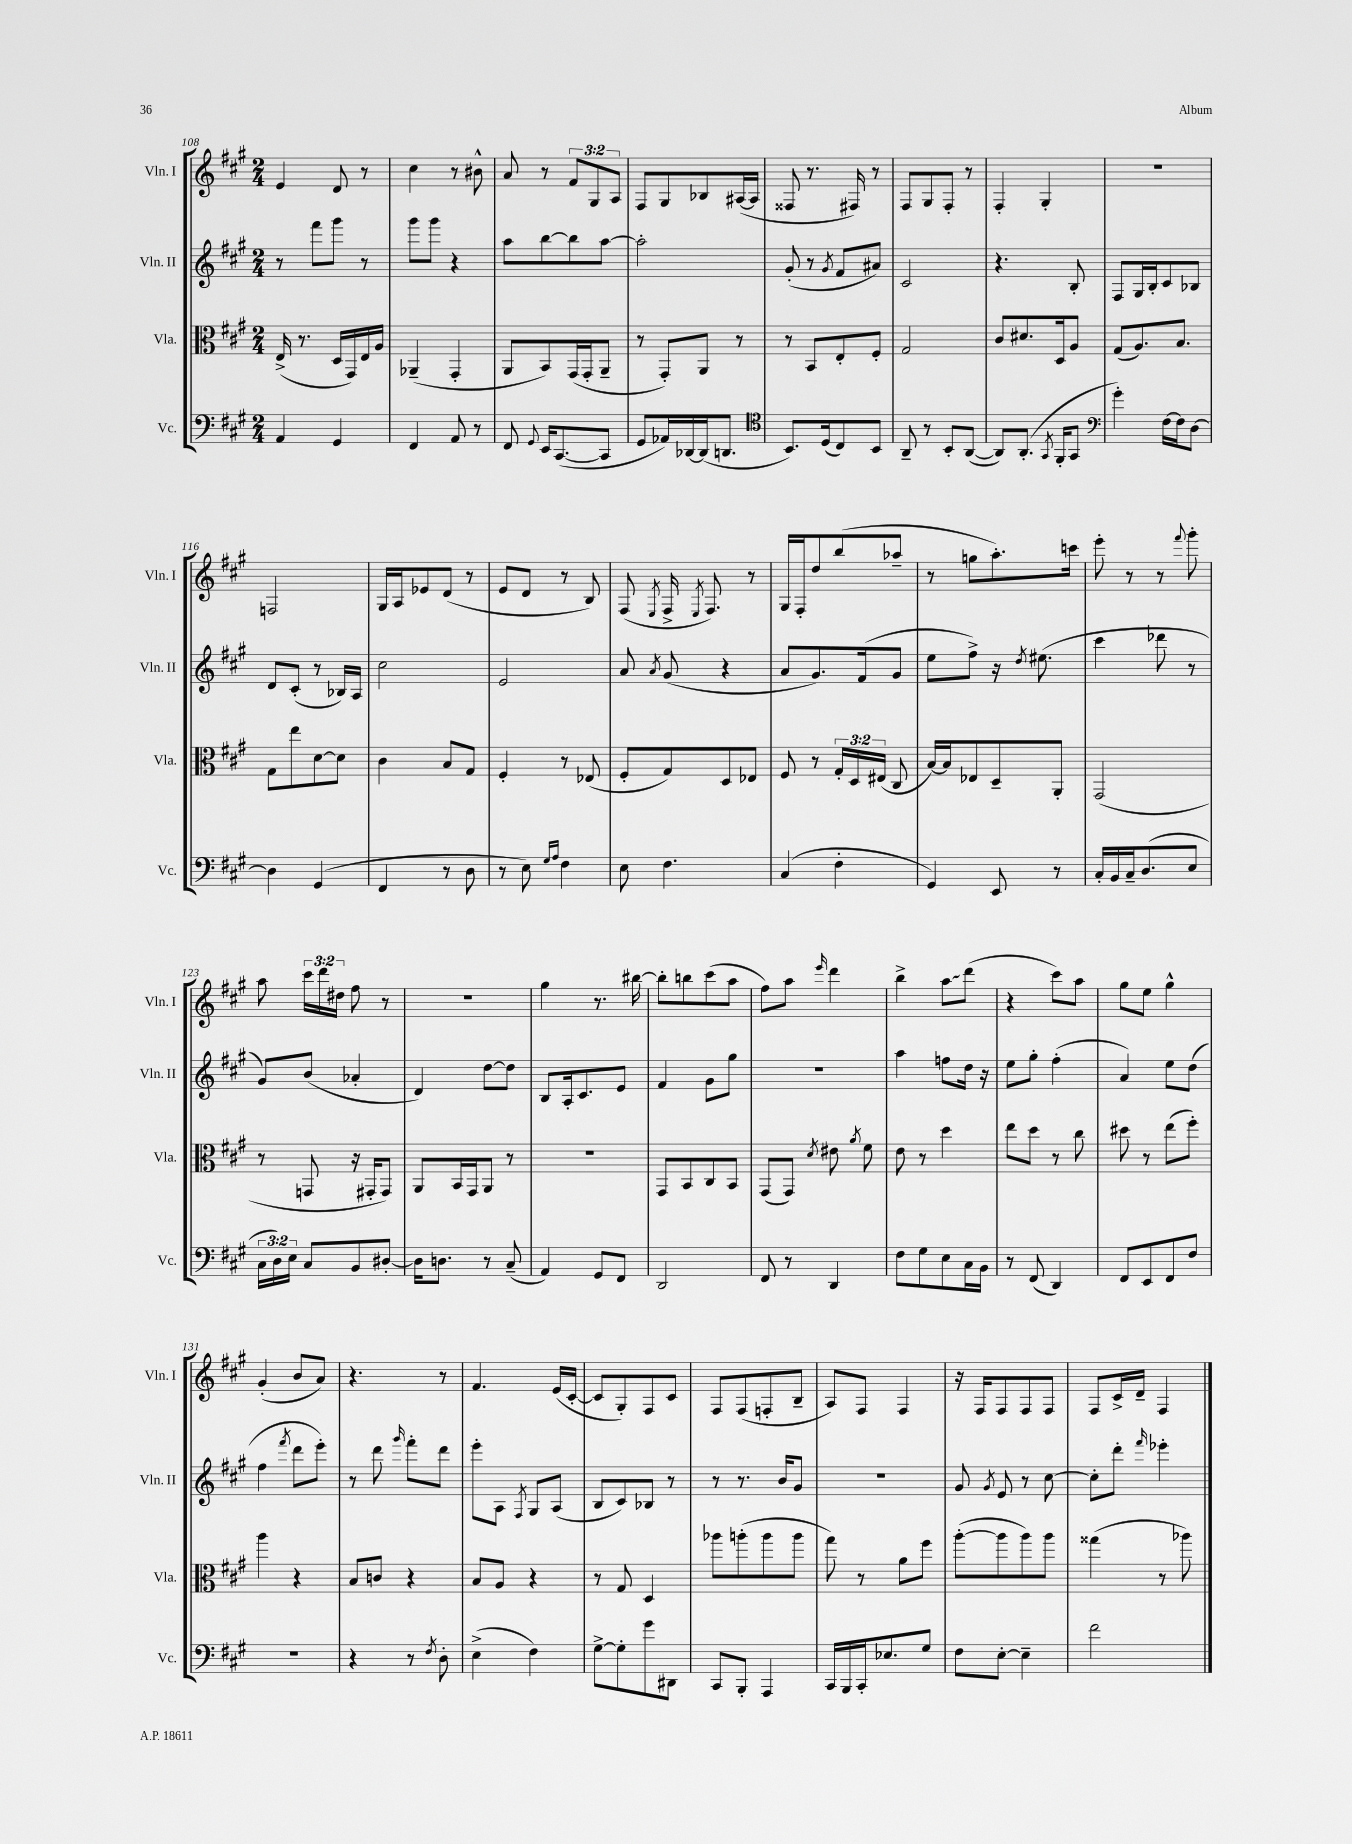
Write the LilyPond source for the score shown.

<<
\new StaffGroup <<
\new Staff = "s0" \with { instrumentName = "Vln. I" shortInstrumentName = "Vln. I" } {
    \clef treble \key a \major \numericTimeSignature \time 2/4 \override Staff.TupletNumber.text = #tuplet-number::calc-fraction-text
    \autoBeamOff e'4 d'8 r8 |
    cis''4 r8 bis'8-^ |
    a'8 r8 \tuplet 3/2 { fis'8[ gis8 a8] } |
    fis8[ gis8 bes8 ais16~( ais16] |
    fisis8 r8. fis16) r8 |
    fis8[ gis8 fis8]-. r8 |
    fis4-. gis4-. |
    r2 |
    f2 |
    gis16[ a16 ees'8 d'8]( r8 |
    e'8[ d'8] r8 b8) |
    fis8( \acciaccatura { e8 } fis16-> \acciaccatura { e8 } fis8.) r8 |
    gis16[ fis16-. d''8 b''8( aes''8]-- |
    r8 g''8[ a''8.-.) c'''16] |
    e'''8-. r8 r8 \appoggiatura { fis'''8 } gis'''8-. |
    a''8 \tuplet 3/2 { cis'''16[ d'''16 dis''16] } fis''8 r8 |
    R2 |
    gis''4 r8. bis''16~ |
    bis''8[-. b''8 cis'''8( a''8] |
    fis''8[) a''8] \grace { e'''16 } d'''4 |
    b''4-> \once \override Glissando.style = #'zigzag a''8[\glissando d'''8]( |
    r4 cis'''8[) a''8] |
    gis''8[ e''8] gis''4-^ |
    gis'4-.( b'8[ a'8]) |
    r4. r8 |
    fis'4. e'16[( cis'16]~-. |
    cis'8[ gis8-.) fis8 cis'8] |
    fis8[ fis8( f8-. b8]-- |
    a8[) fis8] fis4 |
    r16 fis16[ fis8 fis8 fis8] |
    fis8[ cis'16-> d'16]-- fis4 \bar "|." |
}
\new Staff = "s1" \with { instrumentName = "Vln. II" shortInstrumentName = "Vln. II" } {
    \clef treble \key a \major \numericTimeSignature \time 2/4
    \autoBeamOff r8 fis'''8[ gis'''8] r8 |
    gis'''8[ gis'''8] r4 |
    a''8[ b''8~ b''8 a''8]~ |
    a''2-. |
    gis'8-.( r8 \acciaccatura { gis'8 } fis'8[ ais'8]) |
    cis'2 |
    r4. b8-. |
    fis8[ gis16 b16-. cis'8 bes8] |
    d'8[ cis'8]-.( r8 bes16[) a16] |
    cis''2 |
    e'2 |
    a'8 \acciaccatura { a'8 } gis'8( r4 |
    a'8[ gis'8.) fis'16( gis'8] |
    e''8[ fis''8]->) r16 \acciaccatura { d''8 } eis''8.( |
    cis'''4 des'''8 r8 |
    gis'8[) b'8]( aes'4-. |
    d'4) d''8[~ d''8] |
    b8[ a16-. cis'8. e'8] |
    fis'4 gis'8[ gis''8] |
    r2 |
    a''4 f''8[ d''16] r16 |
    e''8[ gis''8]-. fis''4-.( |
    a'4) e''8[ d''8]( |
    fis''4 \acciaccatura { fis'''8 } d'''8[ e'''8]-.) |
    r8 d'''8 \grace { gis'''16 } fis'''8[-. d'''8] |
    e'''8[-. a8] \acciaccatura { fis8 } gis8[ a8]( |
    b8[ cis'8) bes8] r8 |
    r8 r8. b'16[ gis'8] |
    R2 |
    gis'8 \acciaccatura { gis'8 } e'8 r8 cis''8~ |
    cis''8[-. d'''8]-. \grace { fis'''16 } ees'''4-. \bar "|." |
}
\new Staff = "s2" \with { instrumentName = "Vla." shortInstrumentName = "Vla." } {
    \clef alto \key a \major \numericTimeSignature \time 2/4 \override Staff.TupletNumber.text = #tuplet-number::calc-fraction-text
    \autoBeamOff e16->( r8. d16[ gis,16) e16 a16] |
    aes,4--( gis,4-. |
    a,8[ b,8) gis,16( gis,16-. a,8]-- |
    r8 gis,8[-.) a,8] r8 |
    r8 b,8[ e8-. fis8]-. |
    gis2 |
    cis'8[ dis'8. d16 a8] |
    gis8[( a8.) b8.] |
    gis8[ e''8 d'8~ d'8] |
    cis'4 b8[ gis8] |
    fis4-. r8 ees8( |
    fis8[-. gis8) d8 ees8] |
    fis8 r8 \tuplet 3/2 { gis16[-. d16 eis16]( } cis8 |
    b16[~) b16 ees8 d8-- a,8]-. |
    gis,2( |
    r8 g,8 r16 gis,16[-. gis,8]) |
    a,8[ b,16 gis,16 a,8] r8 |
    R2 |
    gis,8[ b,8 cis8 b,8] |
    gis,8[( gis,8]) \acciaccatura { d'8 } eis'8 \acciaccatura { a'8 } fis'8 |
    e'8 r8 d''4 |
    e''8[ d''8] r8 cis''8 |
    dis''8 r8 e''8[( fis''8]-.) |
    a''4 r4 |
    b8[ c'8] r4 |
    b8[ a8] r4 |
    r8 gis8 d4 |
    aes''8[ a''8-.( a''8 a''8] |
    gis''8) r8 a'8[ fis''8] |
    a''8[~-.( a''8 a''8) a''8] |
    gisis''4( r8 aes''8) \bar "|." |
}
\new Staff = "s3" \with { instrumentName = "Vc." shortInstrumentName = "Vc." } {
    \clef bass \key a \major \numericTimeSignature \time 2/4 \override Staff.TupletNumber.text = #tuplet-number::calc-fraction-text
    \autoBeamOff a,4 gis,4 |
    fis,4 a,8 r8 |
    fis,8 \appoggiatura { gis,8 } e,16[ cis,8.~( cis,8] |
    gis,8[ aes,16) des,16~ des,16( d,8.] |
    \clef tenor b,8.[) d16( cis8) b,8] |
    a,8-- r8 b,8[-. a,8]~( |
    a,8[) a,8.]-.( \acciaccatura { gis,8 } fis,16[-. gis,8] |
    \clef bass gis'4-.) fis16[~ fis16 d8]~ |
    d4 gis,4( |
    fis,4 r8 d8 |
    r8 e8) \grace { gis16[ a16] } fis4 |
    e8 fis4. |
    cis4( fis4-. |
    gis,4) e,8 r8 |
    cis16[-. b,16 cis16-- d8.( e8] |
    \tuplet 3/2 { cis16[ d16) e16] } cis8[ b,8 dis8]~-. |
    dis16[ d8.] r8 cis8--( |
    a,4) gis,8[ fis,8] |
    d,2 |
    fis,8 r8 d,4 |
    fis8[ gis8 e8 cis16 b,16] |
    r8 fis,8( d,4) |
    fis,8[ e,8 fis,8 fis8] |
    r2 |
    r4 r8 \acciaccatura { fis8 } d8-. |
    e4->( fis4) |
    gis8[~-> gis8-. gis'8 dis,8] |
    cis,8[ b,,8]-. a,,4 |
    cis,16[ b,,16 cis,16-. ees8. gis8] |
    fis8[ e8]~-. e4-- |
    fis'2 \bar "|." |
}
>>
>>
\layout { \context { \Score currentBarNumber = #108 } }
